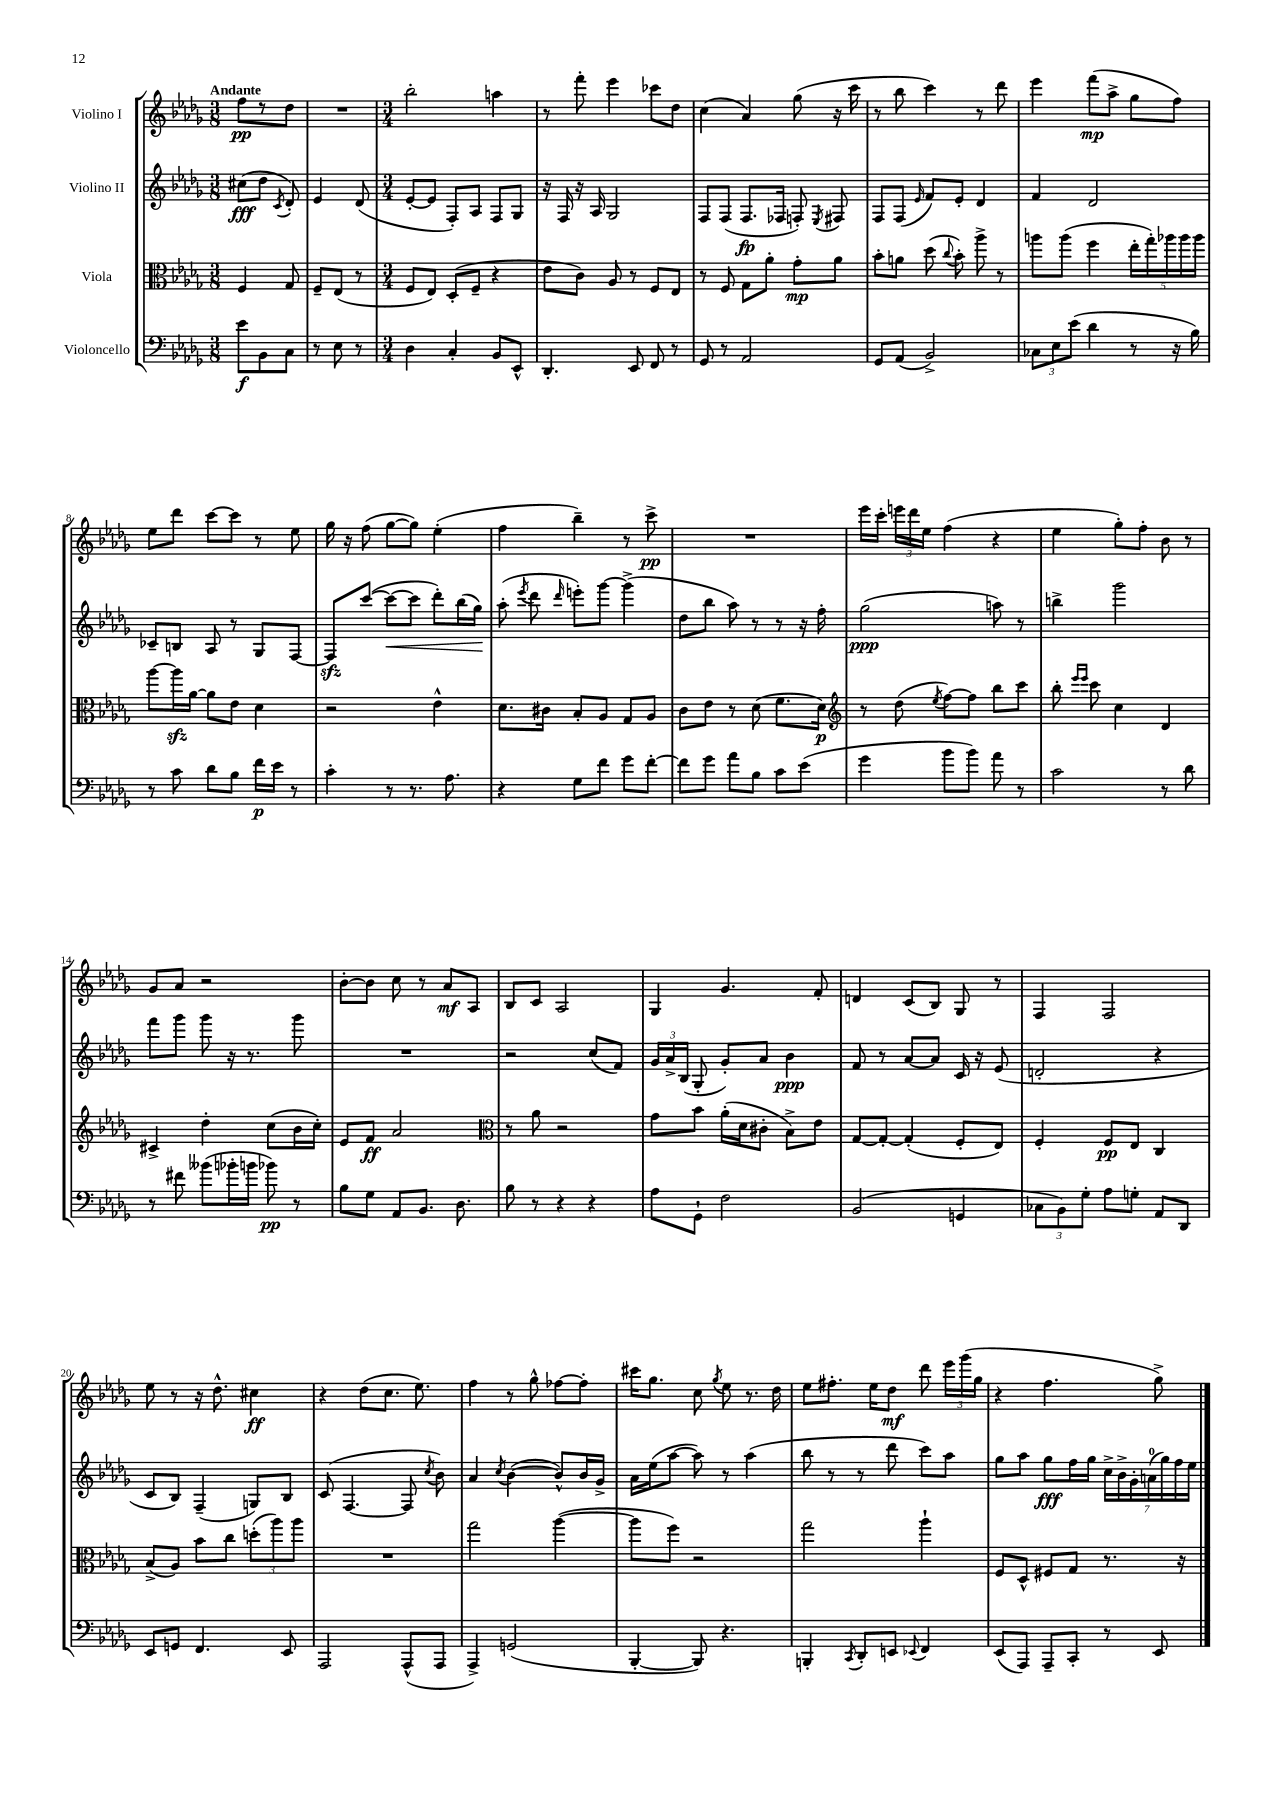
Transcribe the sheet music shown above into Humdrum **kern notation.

**kern	**kern	**kern	**kern
*staff4	*staff3	*staff2	*staff1
*clefF4	*clefC3	*clefG2	*clefG2
*k[b-e-a-d-g-]	*k[b-e-a-d-g-]	*k[b-e-a-d-g-]	*k[b-e-a-d-g-]
*M3/8	*M3/8	*M3/8	*M3/8
8e-\L	4F/	(8cc#\L	8ff\L
8BB-\	.	8dd-\J	8r
.	.	8qc/	.
8C\J	8G-/	8d-'/)	8dd-\J
=	=	=	=
8r	8F~/L	4e-/	4.r
8E-\	(8E-/J	.	.
8r	8r	(8d-/	.
=	=	=	=
*M3/4	*M3/4	*M3/4	*M3/4
4D-\	8F/L	[8e-'/L	2bb-'\
.	8E-/J)	8e-/]J	.
4C'/	(8D-'/L	8F'/L)	.
.	8F~/J	8A-/J	.
8BB-/L	4r	8F/L	4aa\
8EE-^^/J	.	8G-/J	.
=	=	=	=
4.DD-'/	8e-\L	16r	8r
.	.	16F/	.
.	8c\J)	16r	8fff'\
.	.	16A-/	.
.	8A-/	2G-/	4eee-\
8EE-/	8r	.	.
8FF/	8F/L	.	8ccc-\L
8r	8E-/J	.	8dd-\J
=	=	=	=
8GG-/	8r	8F/L	(4cc\
8r	8F/	(8F/J	.
2AA-/	8G-\L	8.F/L	4a-/)
.	8a-'\J	.	.
.	.	16F-/Jk	.
.	8g-'\L	8F'/)	(8gg-\
.	.	8qE-/	.
.	8a-\J	8F#/	16r
.	.	.	16ccc\
=	=	=	=
8GG-/L	8b-'\L	8F/L	8r
(8AA-/J	8a\J	(8F/J	8bb-\
.	.	16qqe-/	.
2BB-^/)	(8dd-\	8f/L)	4ccc\)
.	8qqcc/	.	.
.	8b-'\)	8e-'/J	.
.	8aa-^\	4d-/	8r
.	8r	.	8ddd-\
=	=	=	=
12C-\L	8aa\L	4f/	4eee-\
12E-\	.	.	.
.	(8aa\J	.	.
(12e-\J	.	.	.
4d-\	4ff\	2d-/	(8fff\L
.	.	.	8aa-^\J
8r	20ee-'\LL	.	8gg-\L
.	20gg-'\)	.	.
.	20aa-\	.	.
16r	.	.	8ff\J)
.	20aa-\	.	.
16B-\)	.	.	.
.	20aa-\JJ	.	.
=	=	=	=
8r	[8aa-\L	8c-~/L	8ee-\L
8c\	16aa-\]L	8B/J	8ddd-\J
.	[16a-\JJ	.	.
8d-\L	8a-\]L	8A-/	[8ccc\L
8B-\J	8e-\J	8r	8ccc\]J
16f\LL	4d-\	8G-/L	8r
16e-\JJ	.	.	.
8r	.	[8F/J	8ee-\
=	=	=	=
4c'\	2r	8F/]L	16gg-\
.	.	.	16r
.	.	([8ccc/J	(8ff\
8r	.	8ccc\_L	[8gg-\L
8.r	.	8ccc\]J	8gg-\]J)
.	4e-^^\	8ddd-'\L)	(4ee-'\
8.A-\	.	.	.
.	.	(16bb-\L	.
.	.	16gg-\JJ)	.
=	=	=	=
4r	8.d-\L	(8aa-'\	4ff\
.	.	8qeee-/	.
.	.	8ddd-\	.
.	16c#\Jk	.	.
.	.	16qqddd-/	.
8G-\L	8B-'/L	8eee'\L)	4bb-~\)
8f\J	8A-/J	[8ggg-\J	.
8g-\L	8G-/L	(4ggg-^\]	8r
[8f'\J	8A-/J	.	8ccc^\
=	=	=	=
8f\]L	8c\L	8dd-\L	2.r
8g-\J	8e-\J	8bb-\J	.
8a-\L	8r	8aa-\)	.
8B-\J	(8d-\	8r	.
8c\L	8.f\L	8r	.
(8e-\J	.	16r	.
.	16d-\Jk)	16ff'\	.
=	=	=	=
*	*clefG2	*	*
4g-\	8r	(2gg-\	16eee-\LL
.	.	.	16ccc'\JJ
.	(8dd-\	.	24eee\LL
.	.	.	24ddd-\
.	.	.	24ee-\JJ
.	8qee-/	.	.
8b-\L	[8ff\L)	.	(4ff\
8b-\J)	8ff\]J	.	.
8a-\	8bb-\L	8aa\)	4r
8r	8ccc\J	8r	.
=	=	=	=
2c\	8bb-'\	4bb^\	4ee-\
.	16qqeee-/LL	.	.
.	16qqeee-/JJ	.	.
.	8ccc\	.	.
.	4cc\	2ggg-\	8gg-'\L)
.	.	.	8ff'\J
8r	4d-/	.	8b-\
8d-\	.	.	8r
=	=	=	=
8r	4c#^/	8fff\L	8g-/L
8f#\	.	8ggg-\J	8a-/J
(8b--\L	4dd-'\	8ggg-\	2r
16b-'\L	.	16r	.
16b\JJ	.	8.r	.
8b-\)	(8cc\L	.	.
8r	16b-\L	8ggg-\	.
.	16cc'\JJ)	.	.
=	=	=	=
8B-\L	8e-/L	2.r	[8b-'\L
8G-\J	8f/J	.	8b-\]J
8AA-/L	2a-/	.	8cc\
8.BB-/J	.	.	8r
.	.	.	8a-/L
8.D-\	.	.	.
.	.	.	8A-/J
=	=	=	=
*	*clefC3	*	*
8B-\	8r	2r	8B-/L
8r	8a-\	.	8c/J
4r	2r	.	2A-/
4r	.	(8cc/L	.
.	.	8f/J)	.
=	=	=	=
8A-\L	8g-\L	24g-/LL	4G-/
.	.	24a-^/	.
.	.	(24B-/JJ	.
8GG-`\J	8b-\J	8G-'/	.
2F\	(16a-'\LL	8g-'/L)	4.g-/
.	16d-\J	.	.
.	8c#'\J	8a-/J	.
.	8B-^\L)	4b-\	.
.	8e-\J	.	8f'/
=	=	=	=
(2BB-/	[8G-/L	8f/	4d/
.	8G-'/_J	8r	.
.	(4G-'/]	[8a-/L	(8c/L
.	.	8a-/]J	8B-/J)
4GG/	8F'/L	16c/	8G-/
.	.	16r	.
.	8E-/J)	(8e-/	8r
=	=	=	=
12C-\L	4F'/	2d'/	4F/
12BB-\)	.	.	.
12G-'\J	.	.	.
8A-\L	8F/L	.	2F/
8G'\J	8E-/J	.	.
8AA-/L	4C/	4r	.
8DD-/J	.	.	.
=	=	=	=
8EE-/L	(8B-^/L	8c/L	8ee-\
8GG/J	8A-/J)	8B-/J)	8r
4.FF/	8b-\L	(4F~/	16r
.	.	.	8.dd-^^\
.	8cc\J	.	.
.	(12dd'\L	8G/L)	4cc#\
.	12aa-\)	.	.
8EE-/	.	8B-/J	.
.	12aa-\J	.	.
=	=	=	=
2AAA-/	2.r	(8c/	4r
.	.	[4.F/	.
.	.	.	(8dd-\L
.	.	.	8.cc\J
(8AAA-^^/L	.	8F/]	.
.	.	.	8.ee-\)
.	.	8qcc/	.
8AAA-/J	.	8b-\)	.
=	=	=	=
4AAA-^/)	2gg-\	4a-/	4ff\
.	.	8qcc/	.
(2GG/	.	([4b-\	8r
.	.	.	8gg-^^\
.	([4aa-\	8b-^^/]L)	[8ff-\L
.	.	16b-/L	8ff-'\]J
.	.	16g-^/JJ	.
=	=	=	=
[4BBB-'/	8aa-\]L	16a-\LL	16ccc#\LK
.	.	(16ee-\J	8.gg-\J
.	8ff\J)	[8aa-\J	.
8BBB-/])	2r	8aa-\])	8cc\
.	.	.	8qgg-/
4.r	.	8r	8ee-\
.	.	(4aa-\	8.r
.	.	.	16dd-\
=	=	=	=
4BBB'/	2gg-\	8bb-\	8ee-\L
.	.	8r	8.ff#'\J
8qCC/	.	.	.
8DD-'/L	.	8r	.
.	.	.	16ee-\LK
8EE/J	.	8ddd-\	8dd-\J
8qqEE-/	.	.	.
4FF/	4aa-`\	8ccc\L)	8ddd-\
.	.	8aa-\J	24eee-\LL
.	.	.	(24ggg-\
.	.	.	24gg-\JJ
=	=	=	=
(8EE-/L	8F/L	8gg-\L	4r
8AAA-/J)	8D-^^/J	8aa-\J	.
8AAA-~/L	8F#/L	8gg-\L	4.ff\
8CC'/J	8G-/J	16ff\L	.
.	.	16gg-\JJ	.
8r	8.r	28cc^\LL	.
.	.	28b-^\	.
.	.	28g-'\	.
.	.	(28a\	.
8EE-/	.	.	8gg-^\)
.	.	28gg-\)	.
.	.	28ff\	.
.	16r	.	.
.	.	28ee-\JJ	.
==	==	==	==
*-	*-	*-	*-
